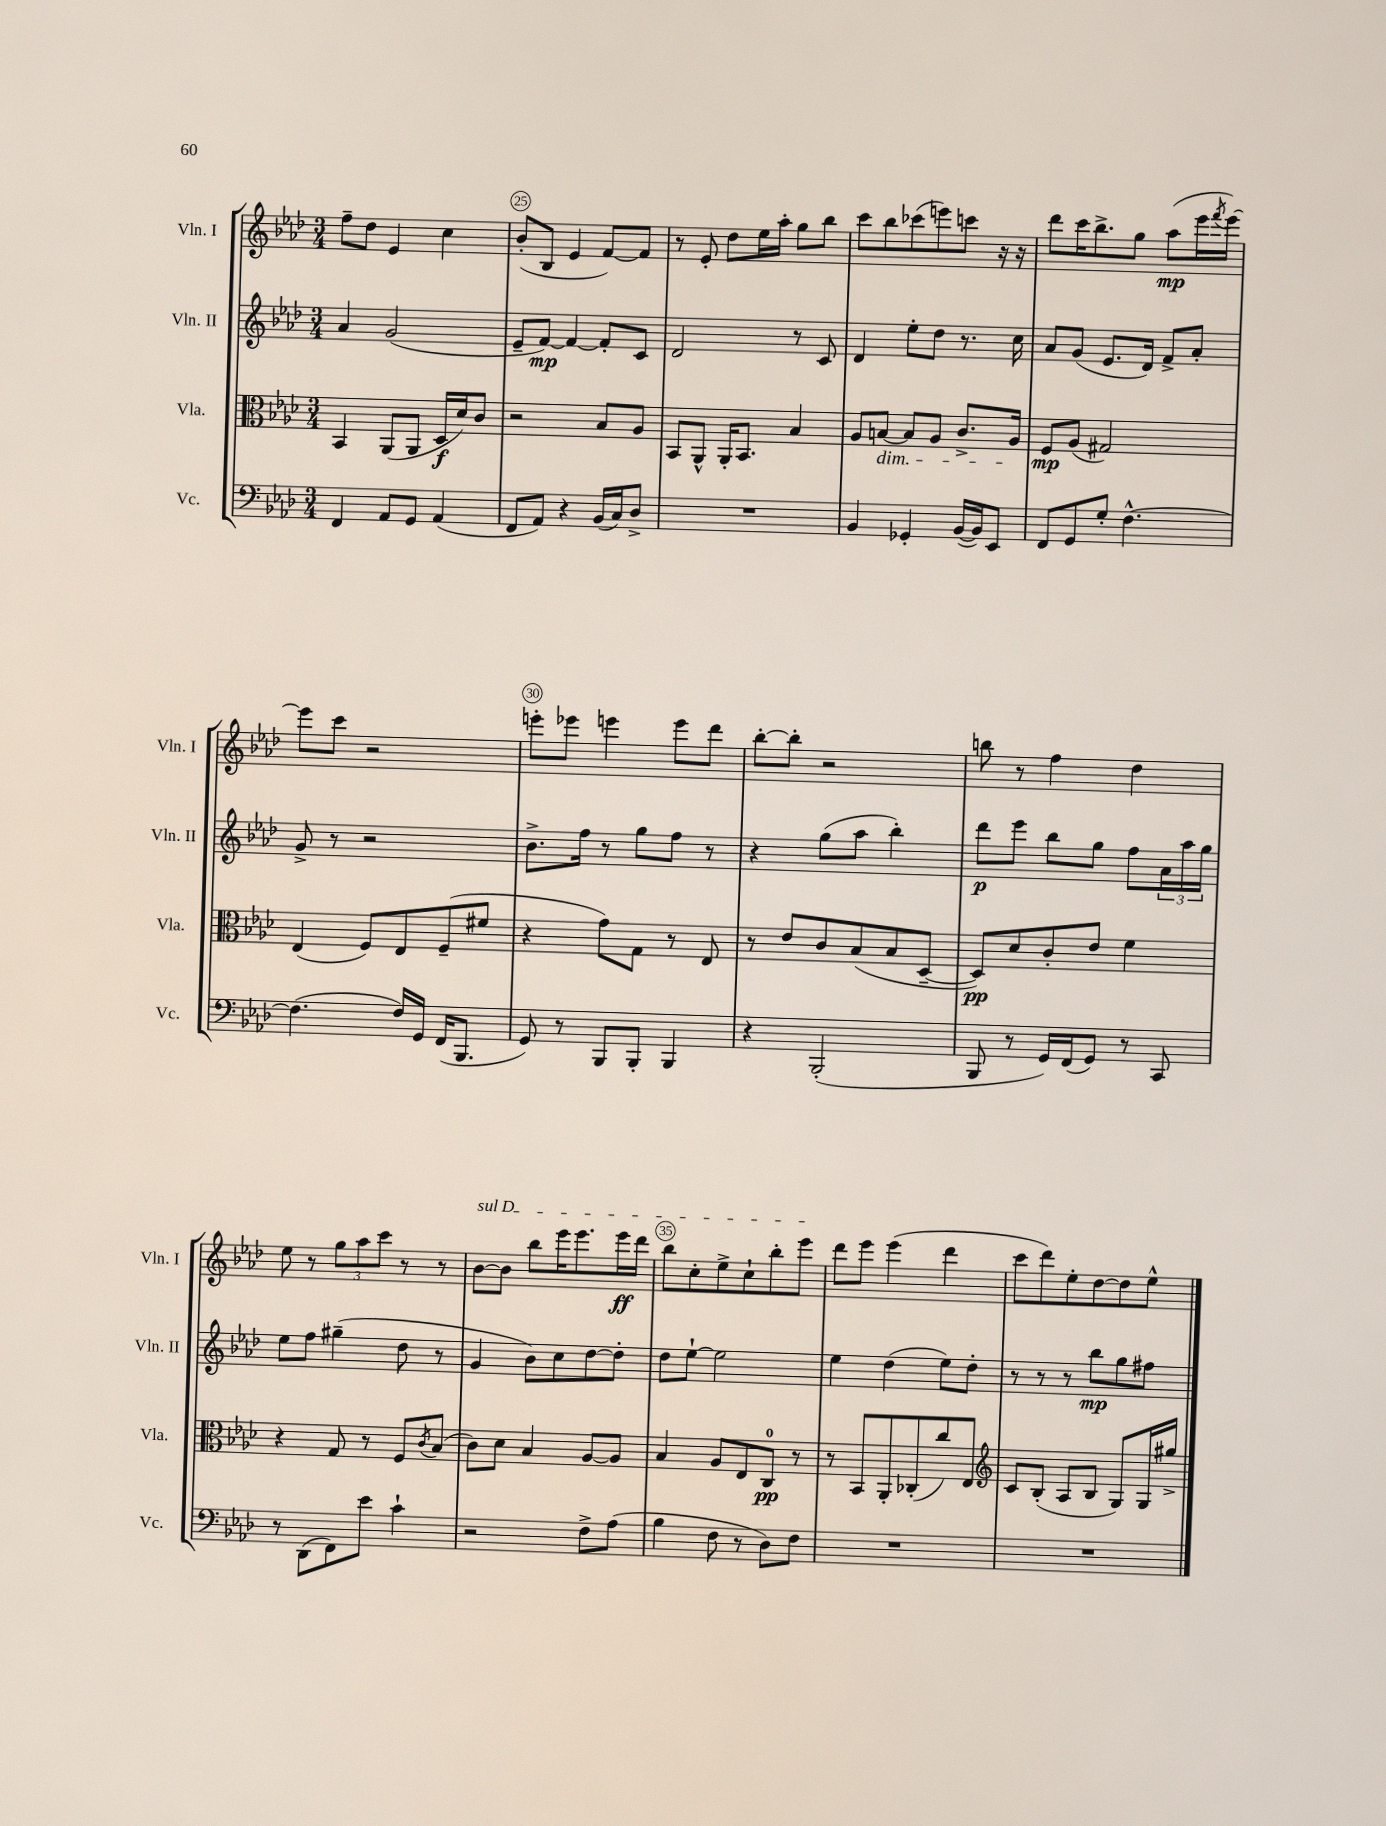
<<
\new StaffGroup <<
\new Staff = "s0" \with { instrumentName = "Vln. I" shortInstrumentName = "Vln. I" } {
    \clef treble \key aes \major \numericTimeSignature \time 3/4
    f''8-- des''8 ees'4 c''4 |
    bes'8-.( bes8 ees'4 f'8~) f'8 |
    r8 ees'8-. des''8 ees''16 aes''16-. g''8 bes''8 |
    c'''8 bes''8 ces'''8( e'''8) c'''8 r16 r16 |
    des'''8 c'''16 bes''8.-> g''8 aes''8\mp( ees'''16 \acciaccatura { f'''8 } ees'''16~) |
    ees'''8 c'''8 r2 |
    e'''8-. ees'''8 e'''4 e'''8 des'''8 |
    bes''8~-. bes''8-. r2 |
    b''8 r8 f''4 des''4 |
    ees''8 r8 \tuplet 3/2 { g''8 aes''8 c'''8 } r8 r8 |
    \once \override TextSpanner.bound-details.left.text = \markup { \italic "sul D" } bes'8~\startTextSpan bes'8 bes''8 ees'''16 ees'''8. ees'''16\ff des'''16 |
    bes''8 c''8-. ees''8-> c''8-! bes''8-. ees'''8\stopTextSpan |
    des'''8 ees'''8 ees'''4( des'''4 |
    c'''8 des'''8) ees''8-. des''8~ des''8 ees''8-^ \bar "|." |
}
\new Staff = "s1" \with { instrumentName = "Vln. II" shortInstrumentName = "Vln. II" } {
    \clef treble \key aes \major \numericTimeSignature \time 3/4
    aes'4 g'2( |
    ees'8-- f'8~\mp) f'4~ f'8-. c'8 |
    des'2 r8 c'8 |
    des'4 ees''8-. des''8 r8. c''16 |
    aes'8 g'8( ees'8. des'16) f'8-> aes'8-. |
    g'8-> r8 r2 |
    bes'8.-> f''16 r8 g''8 f''8 r8 |
    r4 g''8( aes''8 bes''4-.) |
    des'''8\p ees'''8 bes''8 g''8 f''8 \tuplet 3/2 { aes'16 aes''16 g''16 } |
    ees''8 f''8 gis''4--( des''8 r8 |
    g'4 bes'8) c''8 des''8~ des''8-. |
    des''8 ees''8~-! ees''2 |
    ees''4 des''4( ees''8) des''8-. |
    r8 r8 r8 bes''8\mp g''8 fis''8 \bar "|." |
}
\new Staff = "s2" \with { instrumentName = "Vla." shortInstrumentName = "Vla." } {
    \clef alto \key aes \major \numericTimeSignature \time 3/4
    bes,4 aes,8( aes,8 des16\f des'16) c'8 |
    r2 bes8 aes8 |
    bes,8 aes,8-^ aes,16-. bes,8. bes4 |
    aes8 b8~\dim b8 aes8 c'8.-> aes16\! |
    f8\mp aes8( gis2) |
    ees4( f8) ees8 f8--( fis'8 |
    r4 g'8) g8 r8 ees8 |
    r8 ees'8 c'8 bes8( bes8 des8~-- |
    des8\pp) des'8 c'8-. ees'8 f'4 |
    r4 g8 r8 f8 \acciaccatura { c'8 } bes8( |
    c'8) des'8 bes4 aes8~ aes8 |
    bes4 aes8 ees8 c8-0\pp r8 |
    r8 bes,8 aes,8-. ces8-.( c''8) ees8 |
    \clef treble c'8 bes8-.( aes8 bes8 g8) g16 gis''16-> \bar "|." |
}
\new Staff = "s3" \with { instrumentName = "Vc." shortInstrumentName = "Vc." } {
    \clef bass \key aes \major \numericTimeSignature \time 3/4
    f,4 aes,8 g,8 aes,4( |
    f,8 aes,8) r4 bes,16( c16) des8-> |
    R2. |
    bes,4 ges,4-. bes,16~( bes,16) ees,8 |
    f,8 g,8 g8-. f4.~-^ |
    f4.( f16) g,16 f,16( bes,,8. |
    g,8) r8 bes,,8 bes,,8-. bes,,4 |
    r4 bes,,2-.( |
    bes,,8 r8 g,16) f,16( g,8) r8 c,8 |
    r8 des,8( f,8) ees'8 c'4-! |
    r2 f8-> aes8( |
    bes4 f8 r8 des8) f8 |
    R2. |
    R2. \bar "|." |
}
>>
>>
\layout { \context { \Score currentBarNumber = #24 \override BarNumber.break-visibility = ##(#f #t #t) barNumberVisibility = #(every-nth-bar-number-visible 5) \override BarNumber.stencil = #(make-stencil-circler 0.1 0.3 ly:text-interface::print) } }
